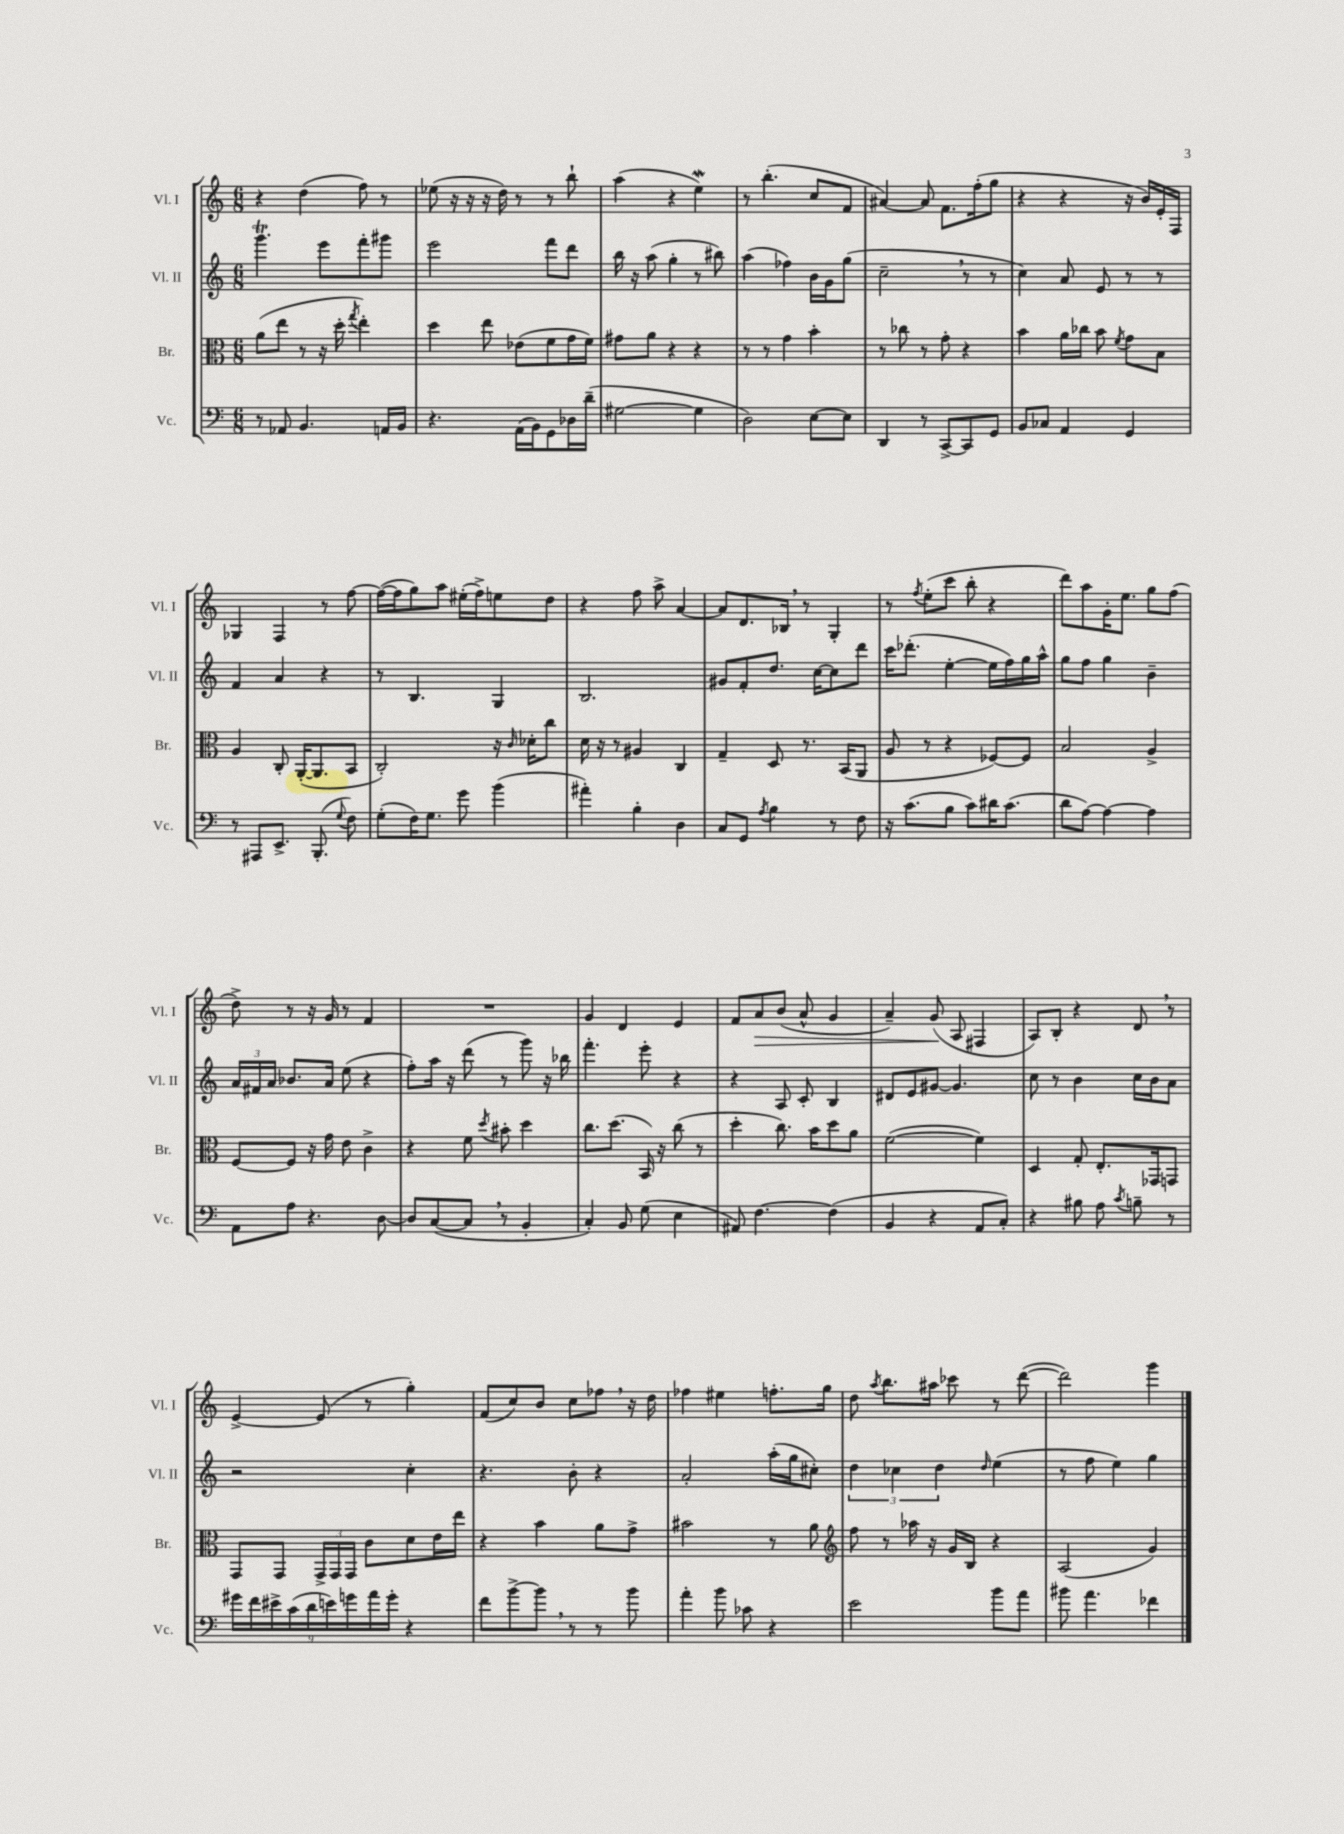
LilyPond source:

<<
\new StaffGroup <<
\new Staff = "s0" \with { instrumentName = "Vl. I" shortInstrumentName = "Vl. I" } {
    \clef treble \key c \major \numericTimeSignature \time 6/8
    \autoBeamOff r4 d''4( f''8) r8 |
    ees''8( r16 r16 r16 d''16) r8 r8 b''8-! |
    a''4( r4 e''4\mordent) |
    r8 b''4.-.( c''8[ f'8] |
    ais'4~) ais'8 f'8.[ f''16-.( g''8] |
    r4 r4 r16 b'16[) e'16-. f16] |
    ges4 f4 r8 f''8~ |
    f''16[~( f''16 g''8) a''8] eis''16[-.( f''16->) e''8 d''8] |
    r4 f''8 a''8-> a'4~ |
    a'8[ d'8. bes16] \breathe r8 g4-. |
    r8 \acciaccatura { f''8 } e''8[-.( c'''8] b''8-. r4 |
    d'''8[) a''8 g'16-. e''8.] g''8[ f''8]( |
    d''8->) r8 r16 g'16 r8 f'4 |
    R2. |
    g'4 d'4 e'4 |
    f'8[ a'8\> b'8]( a'8-^ g'4 |
    a'4--) g'8\!( a8 fis4 |
    a8[) b8]-. r4 d'8 \breathe r8 |
    e'4~-> e'8( r8 g''4-.) |
    f'8[( c''8) b'8] c''8[ fes''8] \breathe r16 d''16 |
    fes''4 eis''4 f''8.[-. g''16] |
    d''8 \acciaccatura { a''8 } b''8.[ ais''16] ces'''8 r8 d'''8~( |
    d'''2) g'''4 \bar "|." |
}
\new Staff = "s1" \with { instrumentName = "Vl. II" shortInstrumentName = "Vl. II" } {
    \clef treble \key c \major \numericTimeSignature \time 6/8
    \autoBeamOff g'''4.\trill e'''8[ f'''8-. gis'''8] |
    e'''2 f'''8[ d'''8] |
    b''16 r16 a''8( g''4-. r8 bis''8) |
    a''4( fes''4) b'16[ g'16 g''8]( |
    c''2-- \breathe r8 r8 |
    c''4) a'8 e'8 r8 r8 |
    f'4 a'4 r4 |
    r8 b4. g4 |
    b2. |
    gis'8[ f'8-. d''8.] c''16[~ c''8 d'''8] |
    c'''16[ des'''8.]-.( e''4~-. e''16[ f''16) g''16 a''16]-^ |
    g''8[ f''8] g''4 b'4-- |
    \tuplet 3/2 { a'16[ fis'16 a'16] } bes'8.[ a'16] e''8( r4 |
    f''8[-.) a''16] r16 d'''8( r8 g'''8) r16 bes''16 |
    f'''4.-. e'''8-. r4 |
    r4 a8 c'8-. b4 |
    dis'8[ e'8 gis'8]~ gis'4. |
    c''8 r8 b'4 c''16[ b'16 a'8] |
    r2 c''4-. |
    r4. b'8-. r4 |
    a'2-. a''16[-.( g''16 cis''8]-.) |
    \tuplet 3/2 { d''4 ces''4 d''4 } \grace { d''16 } e''4( |
    r8 f''8 e''4) g''4 \bar "|." |
}
\new Staff = "s2" \with { instrumentName = "Br." shortInstrumentName = "Br." } {
    \clef alto \key c \major \numericTimeSignature \time 6/8
    \autoBeamOff a'8[( e''8] r8 r16 d''16-. \acciaccatura { g''8 } e''4-.) |
    d''4 e''8 ees'8[( f'8 g'16 f'16]) |
    gis'8[ a'8] r4 r4 |
    r8 r8 g'4 b'4-. |
    r8 ces''8 r8 g'8-. r4 |
    b'4 a'16[ ces''16] b'8 \acciaccatura { f'8 } g'8[ b8] |
    a4 c8-. a,16[~-.( a,8. b,8] |
    c2-.) r16 \grace { c'16 } des'16[-. c''8] |
    d'16 r16 r8 ais4 c4 |
    g4-- d8 r8. b,16[( a,8] |
    a8 r8 r4 fes8[~) fes8] |
    b2 a4-> |
    f8[~ f8] r16 g'16 e'8 c'4-> |
    r4 f'8 \acciaccatura { d''8 } bis'8-. d''4 |
    c''8.[ d''8.]( b,16) r16 c''8( r8 |
    d''4-. c''8.) b'16[ d''8 a'8] |
    f'2~( f'4) |
    d4 g8-. e8.[-. ges,16 g,8] |
    g,8[ g,8] \tuplet 3/2 { g,16[-> g,16 g,16] } c'8[ d'8 e'16 e''16] |
    r4 b'4 a'8[ g'8]-> |
    bis'2 r8 a'8 |
    \clef treble f''8 r8 aes''16 r16 g'16[ b16] r4 |
    a2( g'4) \bar "|." |
}
\new Staff = "s3" \with { instrumentName = "Vc." shortInstrumentName = "Vc." } {
    \clef bass \key c \major \numericTimeSignature \time 6/8
    \autoBeamOff r8 aes,8 b,4. a,16[ b,16] |
    r4. a,16[( b,16) g,8 des16 d'16]--( |
    gis2~ gis4 |
    d2) e8[~ e8] |
    d,4 r8 c,8[~-> c,8 g,8] |
    b,8[ ces8] a,4 g,4 |
    r8 ais,,8[ e,8.]-> b,,8.-.( \appoggiatura { g8 } f8) |
    g8[-.( f16) g8.] g'8 b'4( |
    ais'4-.) b4-. d4 |
    c8[ g,8] \acciaccatura { a8 } b4 r8 f8 |
    r16 c'8.[( b8] c'8[) dis'16 c'8.]( |
    d'8[ a8]~) a4~ a4 |
    a,8[ a8] r4. d8~ |
    d8[ c8~( c8] \breathe r8 b,4-. |
    c4-.) b,8 g8( e4 |
    ais,8) f4.~ f4( |
    b,4 r4 a,8[ c8]-.) |
    r4 bis8 a8 \acciaccatura { c'8 } b8-- r8 |
    \tuplet 9/8 { gis'16[ f'16 eis'16-> c'16( d'16 e'16) g'16 a'16 g'16]-. } r4 |
    f'8[ b'8~-> b'8] \breathe r8 r8 b'8 |
    a'4-. b'8 ces'8 r4 |
    e'2 b'8[ a'8] |
    bis'8 a'4. fes'4 \bar "|." |
}
>>
>>
\layout { \context { \Score \remove "Bar_number_engraver" } }
